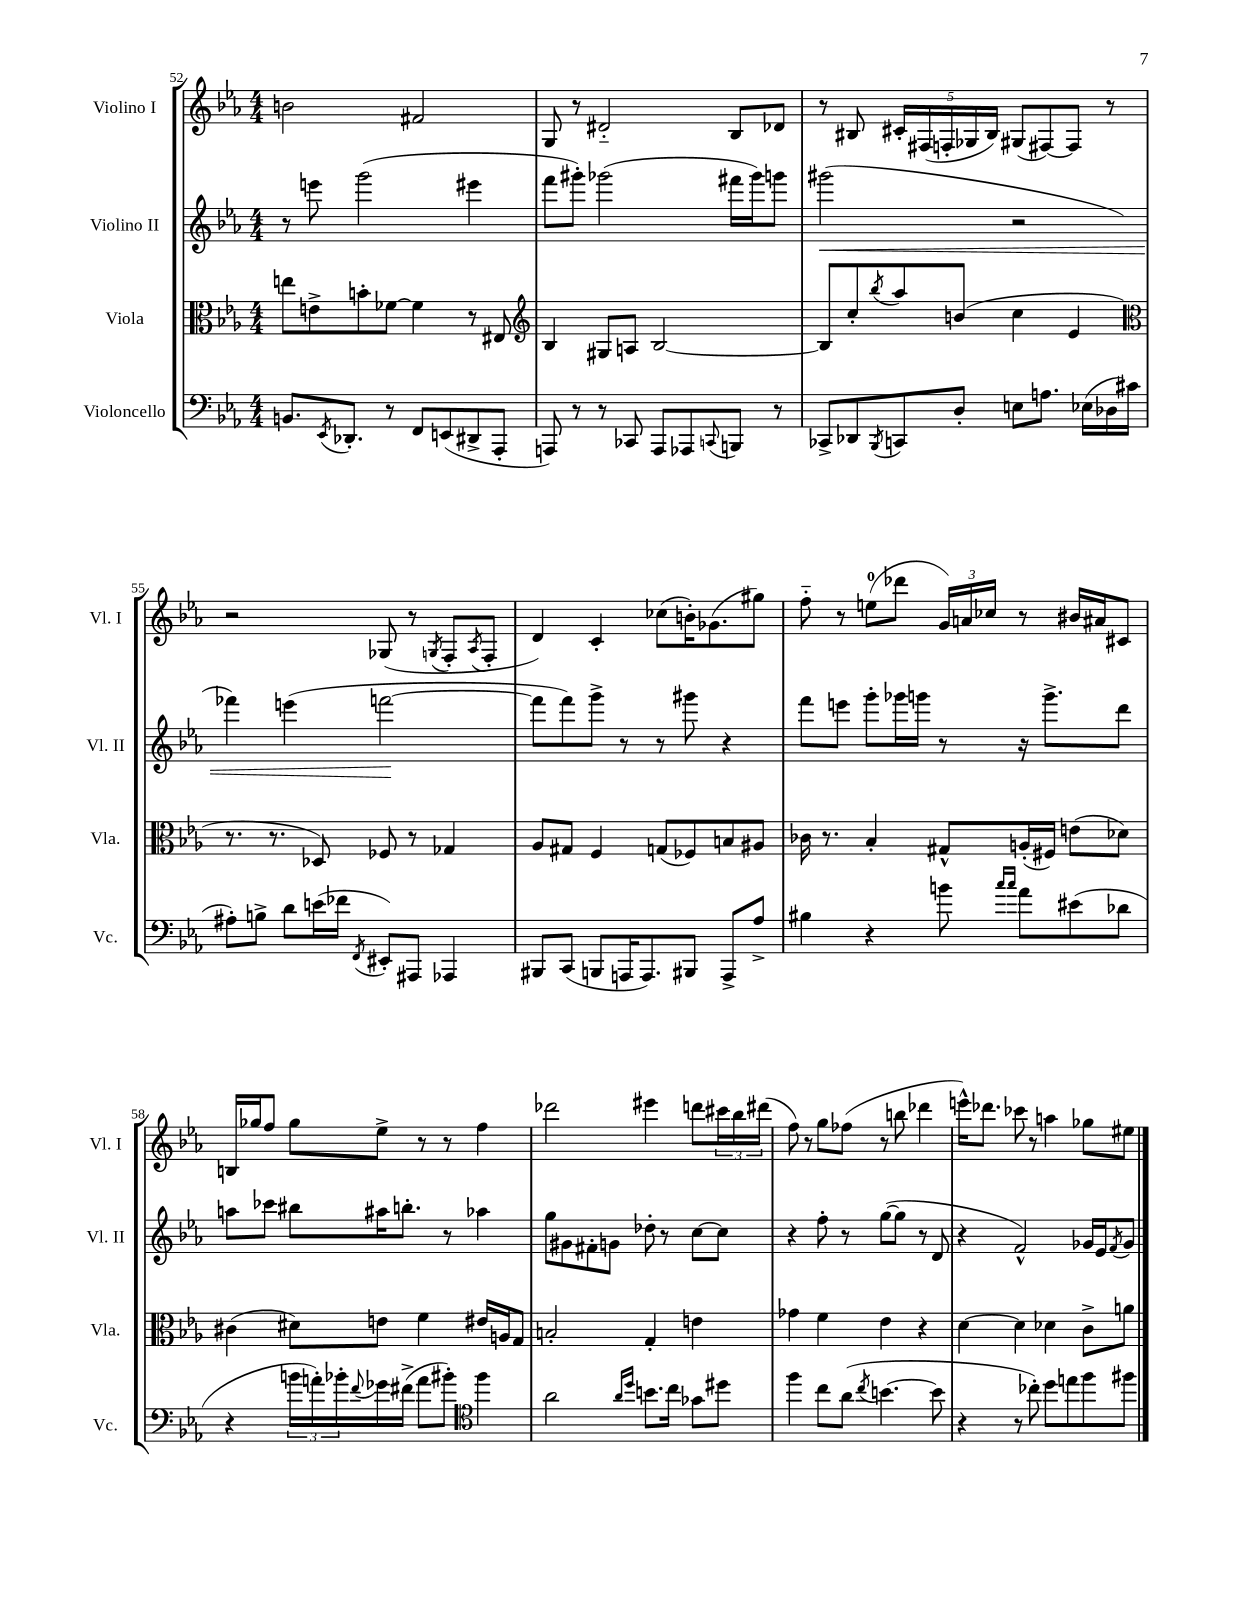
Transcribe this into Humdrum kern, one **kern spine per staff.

**kern	**kern	**kern	**dynam	**kern
*part4	*part3	*part2	*part2	*part1
*staff4	*staff3	*staff2	*staff2	*staff1
*I"Violoncello	*I"Viola	*I"Violino II	*	*I"Violino I
*I'Vc.	*I'Vla.	*I'Vl. II	*	*I'Vl. I
*clefF4	*clefC3	*clefG2	*	*clefG2
*k[b-e-a-]	*k[b-e-a-]	*k[b-e-a-]	*	*k[b-e-a-]
*M4/4	*M4/4	*M4/4	*	*M4/4
=52	=52	=52	=52	=52
8.BBn/L	8een\L	8r	.	2bn\
.	8en^\	8eeen\	.	.
8qEE-/	.	.	.	.
8.DD-X'/J	.	.	.	.
.	8bn'\	(2ggg\	.	.
8r	[8f-X\J	.	.	.
8FF/L	4f-\]	.	.	2f#X/
(8EEn/	.	.	.	.
8DD#X^/	8r	4eee#X\	.	.
8AAA-'/J	8E#X/	.	.	.
=53	=53	=53	=53	=53
*	*clefG2	*	*	*
8AAAn/)	4B-/	8fff\L	.	8G/
8r	.	8ggg#X'\J)	.	8r
8r	8G#X/L	(2ggg-X\	.	2d#X/
8CC-X/	8An/J	.	.	.
8AAA/L	[2B-/	.	.	.
8AAA-X/	.	.	.	.
8qqCCn/	.	.	.	.
8BBBn/J	.	16fff#X\LL	.	8B-/L
.	.	16ggg-\J)	.	.
8r	.	8gggn\J	.	8d-X/J
=54	=54	=54	=54	=54
!	!	!	!LO:HP:b	!
8CC-X^/L	8B-/L]	(2ggg#X\	<	8r
8DD-X/	8cc'/	.	.	8B#X/
8qBBB-/	8qbb-/	.	.	.
8CCn/	8aa-/	.	.	20c#X'/LL
.	.	.	.	(20F#X/
.	.	.	.	20Fn'/
8D'/J	(8bn/J	.	.	.
.	.	.	.	20G-X/
.	.	.	.	20B#/JJ)
8En\L	4cc\	2r	.	(8G#X/L
8.An\J	.	.	.	[8F#X/)
.	4e-/	.	.	8F#/J]
(16E-X\LL	.	.	.	.
16D-X\	.	.	.	8r
16c#X\JJ	.	.	.	.
!!LO:LB:g=z
=55	=55	=55	=55	=55
*	*clefC3	*	*	*
8A#X'\L)	8.r	4fff-X\)	.	2r
8Bn^\J	.	.	.	.
.	8.r	.	.	.
8d\L	.	(4eeen\	.	.
(16en\L	8D-X/)	.	.	.
16f-X\JJ	.	.	.	.
8qFF/	.	.	.	.
8EE#X'/L)	8F-X/	[2fffn\	.	(8G-X/
8AAA#X/J	8r	.	.	8r
.	.	.	.	8qGn/
4AAA-X/	4G-X/	.	.	8F'/L
.	.	.	.	8qA-/
.	.	.	.	8F'/J
.	.	.	[	.
=56	=56	=56	=56	=56
8BBB#X/L	8A-/L	8fff\L]	.	4d/)
(8CC/J	8G#X/J	8fff\)	.	.
8BBBn/L	4F/	8ggg^\J	.	4c'/
16AAAn/K	.	8r	.	.
8.AAA/)	.	.	.	.
.	(8Gn/L	8r	.	(8cc-X\L
8BBB#X/J	8F-X/)	8ggg#X\	.	16bn'\K)
.	.	.	.	(8.g-X\
8AAA^/L	8Bn/	4r	.	.
8A-^/J	8A#X/J	.	.	8gg#X\J)
=57	=57	=57	=57	=57
4B#X\	16c-X\	8fff\L	.	8ff\
.	8.r	.	.	.
.	.	8eeen\J	.	8r
4r	4B-'/	8ggg'\L	.	(8een\L
.	.	16ggg-X\L	.	8ddd-X\J
.	.	16gggn\JJ	.	.
8bn\	8G#X^^/L	8r	.	24g/LL)
.	.	.	.	24an/
.	.	.	.	24cc-X/JJ
16qqcc/LL	.	.	.	.
16qqcc/JJ	.	.	.	.
8a-\L	(16An'/L	16r	.	8r
.	16F#X/JJ)	8.ggg^\L	.	.
(8e#X\	(8en\L	.	.	16b#X/LL
.	.	.	.	16a#X/J
8d-X\J	8d-X\J)	8ddd\J	.	8c#X/J
!!LO:LB:g=z
=58	=58	=58	=58	=58
4r	(4c#X\	8aan\L	.	16Bn/LL
.	.	.	.	16gg-X/J
.	.	8ccc-X\J	.	8ff/J
24bn\LL	8d#X\L)	8bb#X\L	.	8gg-\L
24an'\)	.	.	.	.
24b-X'\	.	.	.	.
8qqf/	.	.	.	.
16g-X\	8en\J	16aa#X\K	.	8ee-^\J
(16f#X^\JJ	.	8.bbn'\J	.	.
8a\L	4f\	.	.	8r
8b#X'\J)	.	8r	.	8r
*clefC4	*	*	*	*
4ff\	16e#X/LL	4aa-X\	.	4ff\
.	16An/J	.	.	.
.	8G/J	.	.	.
=59	=59	=59	=59	=59
2a-\	2Bn'/	8gg\L	.	2ddd-X\
.	.	8g#X\	.	.
.	.	8f#X'\	.	.
.	.	8gn\J	.	.
16qqa-/LL	.	.	.	.
16qqdd/JJ	.	.	.	.
8.bn\L	4G'/	8dd-X'\	.	4eee#X\
.	.	8r	.	.
16cc\Jk	.	.	.	.
8g-X\L	4en\	[8cc\L	.	8dddn\L
8dd#X\J	.	8cc\J]	.	24ccc#X\L
.	.	.	.	24bb-\
.	.	.	.	(24ddd#X\JJ
=60	=60	=60	=60	=60
4ff\	4g-X\	4r	.	8ff\)
.	.	.	.	8r
8cc\L	4f\	8ff'\	.	8gg\L
(8a-\J	.	8r	.	(8ff-X\J
8qcc/	.	.	.	.
[4.bn\	4e-\	([8gg\L	.	8r
.	.	8gg\J]	.	8bbn\
.	4r	8r	.	4ddd-X\
8b\]	.	8d/	.	.
=61	=61	=61	=61	=61
4r	[4d\	4r	.	16eeen^^\KL)
.	.	.	.	8.ddd-X\J
8r	4d\]	2f^^/)	.	8ccc-X\
8cc-X'\)	.	.	.	8r
8dd\L	4d-X\	.	.	4aan\
8een\	.	.	.	.
8ff\	8c^\L	16g-X/LL	.	8gg-X\L
.	.	16e-/J	.	.
.	.	8qf/	.	.
8ff#X\J	8an\J	8g-/J	.	8ee#X\J
==	==	==	==	==
*-	*-	*-	*-	*-
